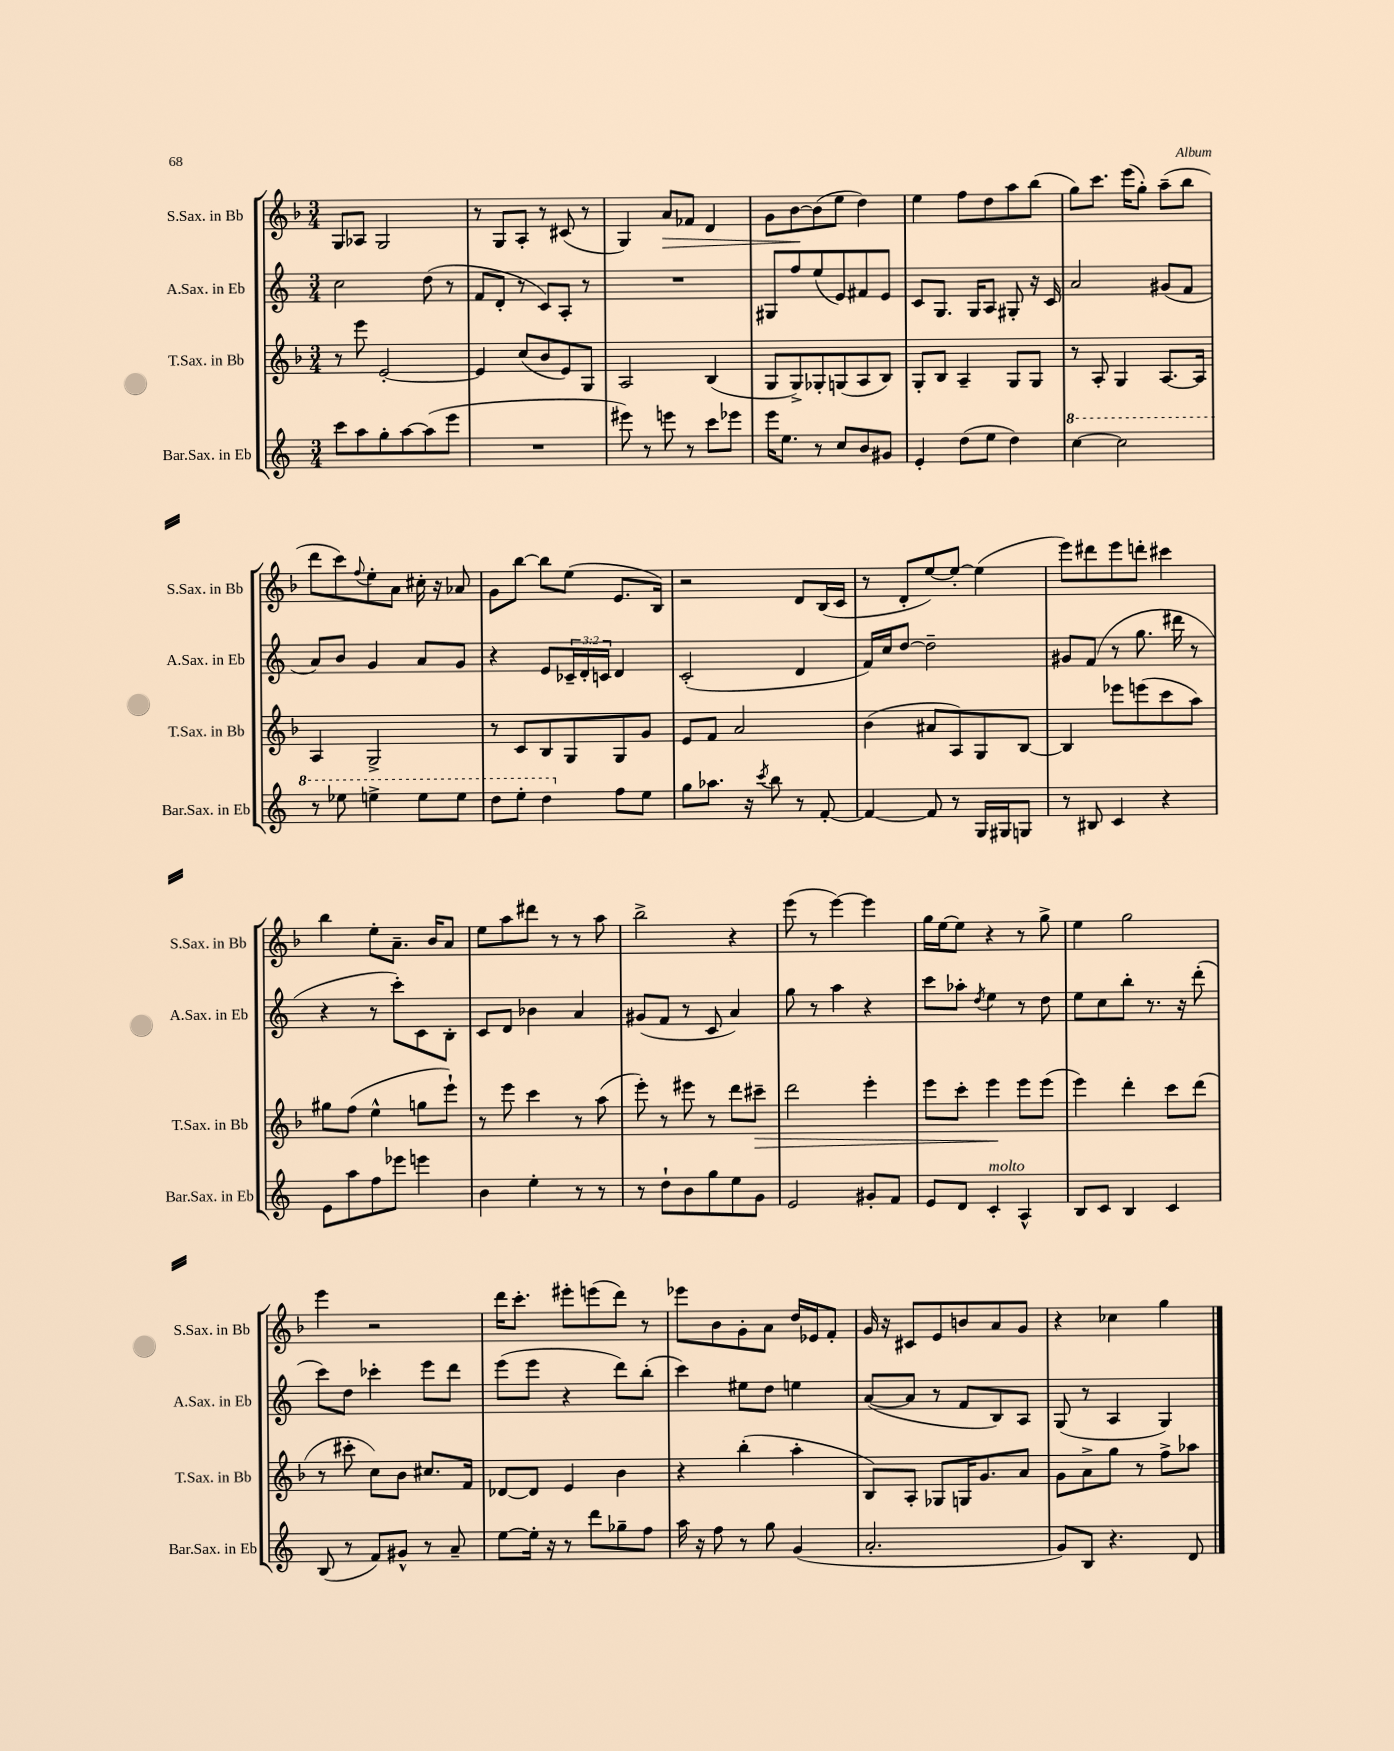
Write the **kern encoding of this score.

**kern	**kern	**kern	**kern
*staff4	*staff3	*staff2	*staff1
*clefG2	*clefG2	*clefG2	*clefG2
*k[]	*k[b-]	*k[]	*k[b-]
*M3/4	*M3/4	*M3/4	*M3/4
8ccc\L	8r	2cc\	8G/L
8aa\	8eee\	.	8A-/J
8gg'\	[2e'/	.	2G/
[8aa\	.	.	.
(8aa\]	.	(8dd\	.
8eee\J	.	8r	.
=	=	=	=
2.r	4e/]	8f/L	8r
.	.	8d'/J	8G/L
.	(8cc/L	8r	8A'/J
.	8b-/	8c/L)	8r
.	8e/)	8A'/J	(8c#/
.	8G/J	8r	8r
=	=	=	=
8eee#\)	2A/	2.r	4G/)
8r	.	.	.
8eee\	.	.	8a/L
8r	.	.	8f-/J
8ccc\L	(4B-/	.	4d/
8eee-\J	.	.	.
=	=	=	=
16eee\LK	8G/L	8G#/L	8g\L
8.ee\J	.	.	.
.	8G^/)	8ff/	[8b-\
8r	8G-'/	(8ee/	(8b-\]
8cc/L	(8G/	8e/)	8ee\J
8b/	8A/	8f#/	4dd\)
8g#/J	8B-/J)	8e/J	.
=	=	=	=
4e'/	8G'/L	8c/L	4ee\
.	8B-/J	8.G/J	.
(8dd\L	4A~/	.	8ff\L
.	.	16G/LK	.
8ee\J	.	8A/J	8dd\
4dd\)	8G/L	8G#'/	8aa\
.	8G/J	16r	(8bb-\J
.	.	16c/	.
=	=	=	=
[4ccc\	8r	2a/	8gg\L)
.	8A'/	.	8.ccc\J
2ccc\]	4G/	.	.
.	.	.	(16eee\LK
.	.	.	8gg'\J)
.	[8.A/L	(8g#/L	(8aa~\L
.	.	8f/J	8bb-\J
.	16A/]Jk	.	.
=	=	=	=
8r	4A/	8a/L)	8ddd\L
8eee-\	.	8b/J	8ccc\)
.	.	.	8qqff/
4eee^\	2G^/	4g/	8ee'\
.	.	.	8a\J
8eee\L	.	8a/L	16cc#'\
.	.	.	16r
8eee\J	.	8g/J	8a-/
=	=	=	=
8ddd\L	8r	4r	8g\L
8eee'\J	8c/L	.	[8bb-\J
4ddd\	8B-/	8e/L	8bb-\]L
.	8G/	24c-~/L	(8ee\J
.	.	24d'/	.
.	.	24c/JJ	.
8ff\L	8G/	4d/	8.e/L
8ee\J	8g/J	.	.
.	.	.	16B-/Jk)
=	=	=	=
8gg\L	8e/L	(2c'/	2r
8.aa-\J	8f/J	.	.
.	2a/	.	.
16r	.	.	.
8qccc/	.	.	.
8bb\	.	.	.
8r	.	4d/	8d/L
[8f'/	.	.	(16B-/L
.	.	.	16c/JJ
=	=	=	=
4f/_	(4b-\	16f/LL)	8r
.	.	16cc/J	.
.	.	[8dd/J	8d'/L
8f/]	8a#/L	2dd~\]	[8ee/)
8r	8A/)	.	8ee'/_J
16G/LL	8G/	.	(4ee\]
16G#/J	.	.	.
8G/J	[8B-/J	.	.
=	=	=	=
8r	4B-/]	8g#/L	8eee\L)
8B#/	.	(8f/J	8ddd#\
4c/	8eee-\L	8r	8eee\
.	(8eee\	8.gg\	8ddd'\J
4r	8ccc\	.	4ccc#\
.	.	16ddd#\	.
.	8aa\J)	8r	.
=	=	=	=
8e\L	8gg#\L	4r	4bb-\
8aa\	(8ff\J	.	.
8ff\	4ee^^\	8r	8ee'\L
8eee-\J	.	8ccc'\L)	8.a~\J
4eee\	8gg\L	8c\	.
.	.	.	16b-/LK
.	8eee`\J)	8B'\J	8a/J
=	=	=	=
4b\	8r	8c/L	8ee\L
.	8eee\	8d/J	8aa\
4ee'\	4ccc\	4b-\	8ddd#\J
.	.	.	8r
8r	8r	4a/	8r
8r	(8aa\	.	8aa\
=	=	=	=
8r	8eee'\)	(8g#/L	2bb-^\
8dd`\L	8r	8f/J	.
8b\	8eee#\	8r	.
8gg\	8r	8c/	.
8ee\	8ddd\L	4a/)	4r
8g\J	8ccc#~\J	.	.
=	=	=	=
2e/	2ddd\	8gg\	(8eee\
.	.	8r	8r
.	.	4aa\	[4eee\)
8g#'/L	4eee'\	4r	4eee\]
8f/J	.	.	.
=	=	=	=
8e/L	8eee\L	8ccc\L	16gg\LL
.	.	.	[16ee\J
8d/J	8ccc'\J	8aa-'\J	8ee\]J
.	.	8qdd/	.
4c'/	4eee\	4ee\	4r
4A^^/	8eee\L	8r	8r
.	(8eee\J	8dd\	8gg^\
=	=	=	=
8B/L	4eee\)	8ee\L	4ee\
8c/J	.	8cc\	.
4B/	4ddd'\	8bb'\J	2gg\
.	.	8.r	.
4c/	8ccc\L	.	.
.	.	16r	.
.	(8ddd\J	(8ddd'\	.
=	=	=	=
(8B/	8r	8ccc\L)	4eee\
8r	8ccc#'\	8dd\J	.
8f/L)	8cc\L)	4ccc-'\	2r
8g#^^/J	8b-\J	.	.
8r	8.cc#/L	8eee\L	.
8a~/	.	8ddd\J	.
.	16f/Jk	.	.
=	=	=	=
[8ee\L	[8d-/L	(8eee\L	16ddd\LK
.	.	.	8.ccc'\J
16ee'\]Jk	8d-/]J	8eee\J	.
16r	.	.	.
8r	4e/	4r	8eee#'\L
8ddd\L	.	.	(8eee\
8gg-~\	4b-\	8ddd\L)	8ddd\J)
8ff\J	.	(8bb'\J	8r
=	=	=	=
16aa\	4r	4ccc\)	8eee-\L
16r	.	.	.
8ff\	.	.	8b-\
8r	(4bb-'\	8ee#\L	8g'\
8gg\	.	8dd\J	8a\J
(4g/	4aa'\	4ee\	16dd/LL
.	.	.	16e-/J
.	.	.	8f'/J
=	=	=	=
2.a'/	8B-/L)	([8a/L	16g/
.	.	.	16r
.	8A'/J	8a/]J	8c#/L
.	8G-/L	8r	8e/
.	16G/K	8f/L	8b/
.	8.g/	.	.
.	.	8B/)	8a/
.	8a/J	8A/J	8g/J
=	=	=	=
8g/L)	8g\L	(8G/	4r
8B/J	8a^\	8r	.
4.r	8gg\J	4A/	4cc-\
.	8r	.	.
.	8ff^\L	4G/)	4gg\
8d/	8aa-\J	.	.
==	==	==	==
*-	*-	*-	*-
